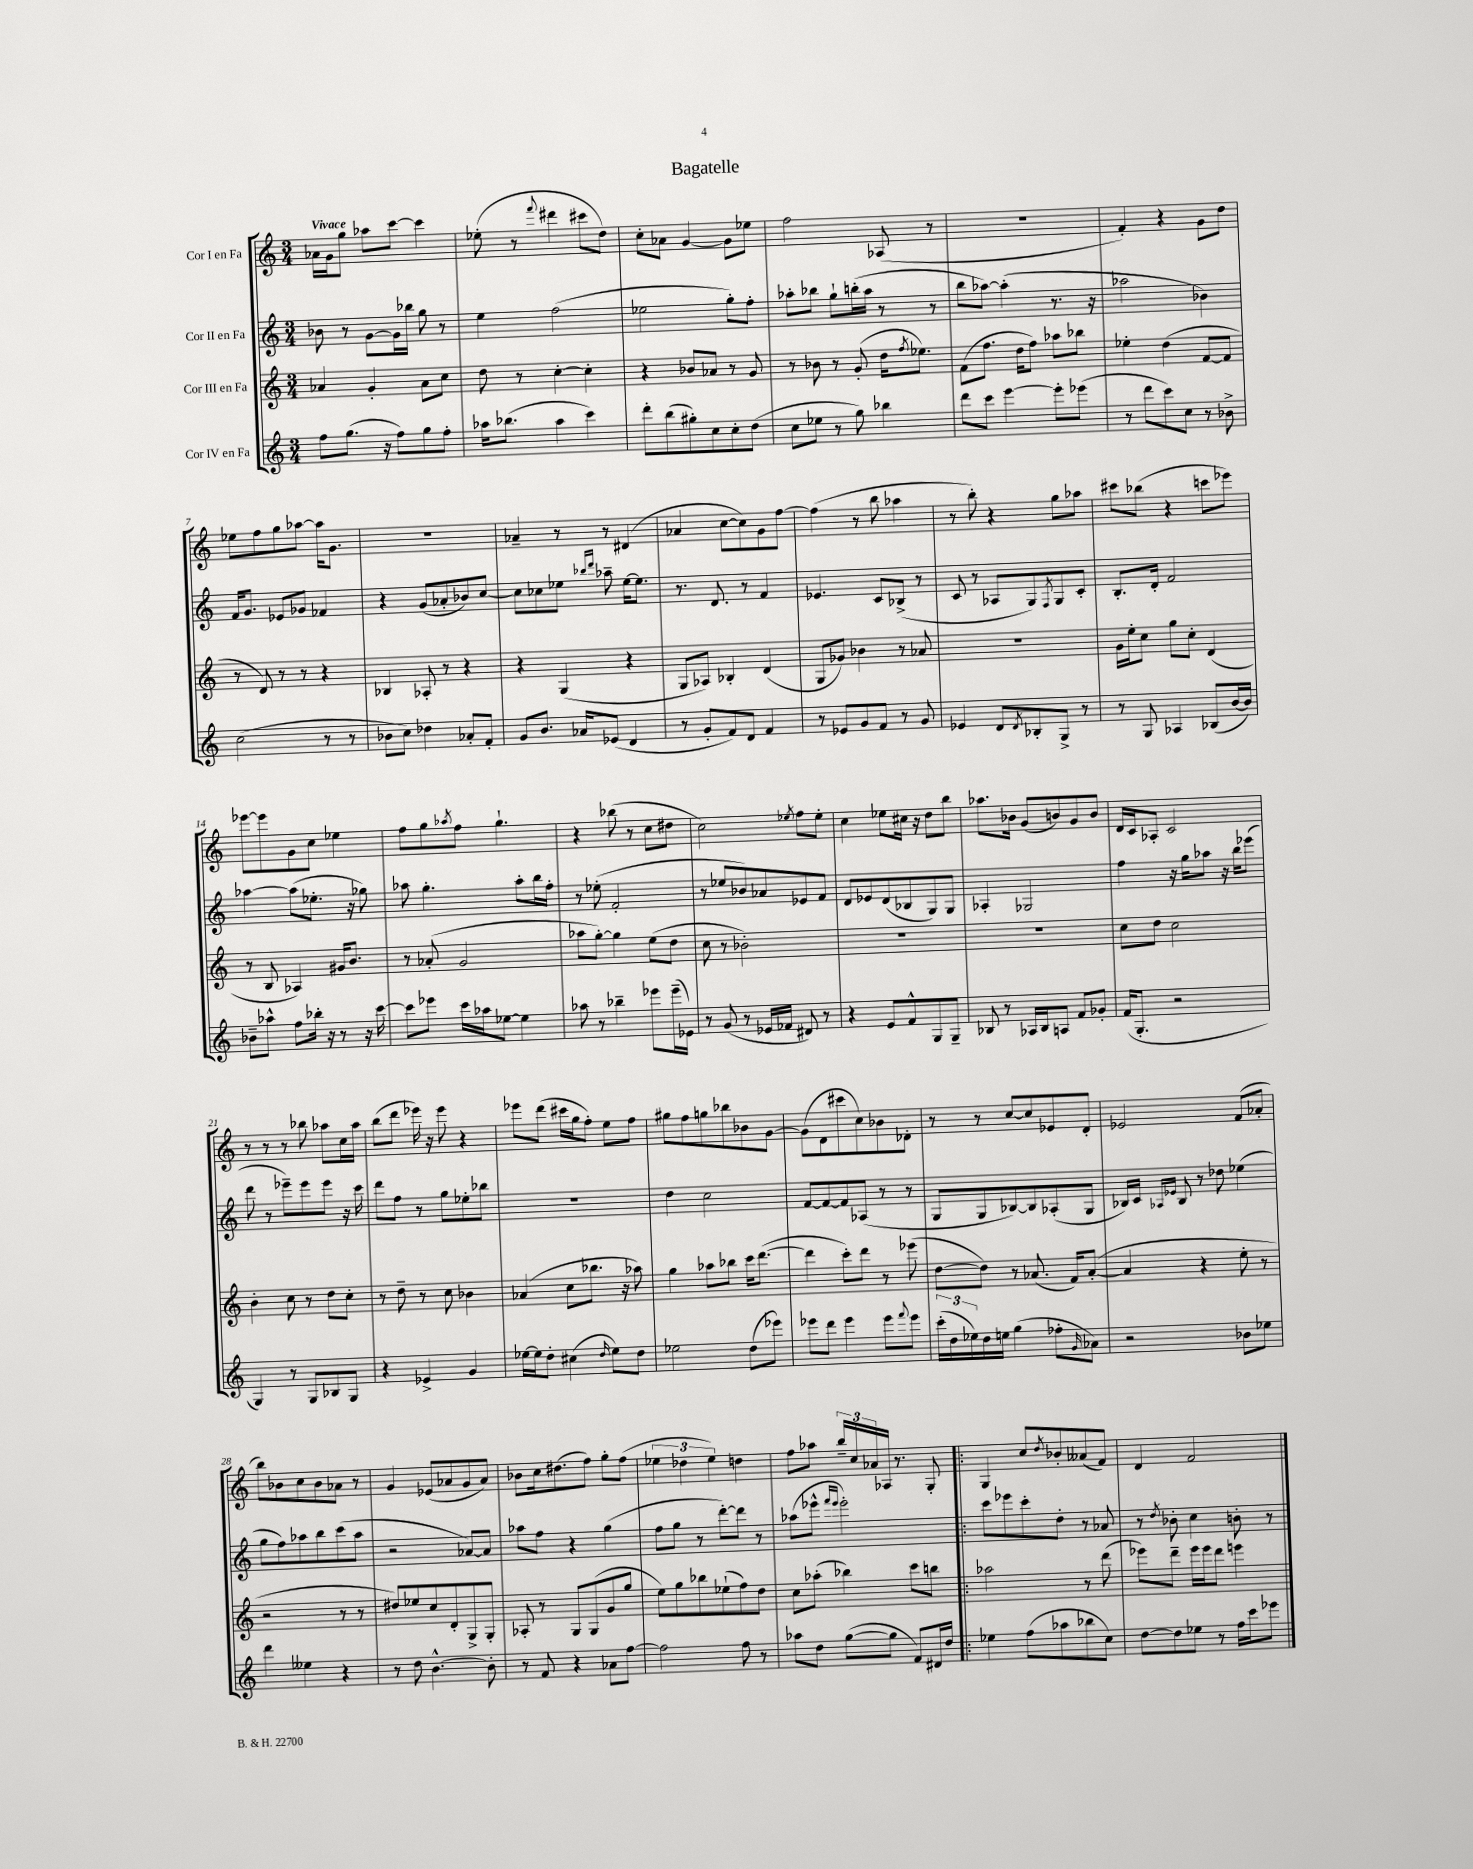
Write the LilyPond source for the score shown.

\header { title = "Bagatelle" }
<<
\new StaffGroup <<
\new Staff = "s0" \with { instrumentName = "Cor I en Fa" } {
    \clef treble \key c \major \numericTimeSignature \time 3/4 \tempo "Vivace"
    aes'16 g'16 g''8 aes''8 c'''8~ c'''4 |
    ees''8-.( r8 \appoggiatura { f'''8 } dis'''4 cis'''8 d''8) |
    c''8-. aes'8 g'4~ g'8 ees''8 |
    f''2 aes8( r8 |
    R2. |
    f'4-.) r4 g'8 d''8 |
    ees''8 f''8 g''8 aes''8~ aes''16 g'8. |
    R2. |
    aes'4-- r8 r8 dis'4( |
    aes'4 c''8~ c''8) g'8 f''8~ |
    f''4( r8 b''8 aes''4 |
    r8 b''8-.) r4 g''8 aes''8 |
    cis'''8 bes''8( r4 c'''8 ees'''8) |
    ees'''8~ ees'''8 g'8 c''8 ees''4 |
    f''8 g''8 \acciaccatura { aes''8 } f''8 g''4.-! |
    r4 bes''8( r8 c''8 dis''8 |
    c''2) \acciaccatura { ees''8 } f''8 ees''8-. |
    c''4 ees''8 cis''16 r16 d''8 b''8 |
    aes''8. bes'16 g'8( b'8) g'8 b'8 |
    d'16 c'16 aes8-. c'2 |
    r8 r8 r8 bes''8 aes''8 c''16 aes''16 |
    b''8( d'''8 ees'''16) r16 ees'''8 r4 |
    ees'''8 d'''8( cis'''16 g''16 f''8-.) e''8 f''8 |
    gis''8 f''8 g''8 bes''8 bes'8 g'8~ |
    g'8( d'8 cis'''8 c''8) bes'8 des'8-. |
    r8 r8 c''8~ c''8 ees'8 d'8-. |
    ees'2 f'8( aes'8-. |
    b''8) bes'8 c''8 bes'8 aes'8 r8 |
    g'4 ees'8( aes'8 g'8 aes'8) |
    bes'8 c''16 dis''8.( f''8) g''8-. f''8( |
    \tuplet 3/2 { ees''4 des''4 ees''4) } d''4 |
    f''8 aes''8 \tuplet 3/2 { b''16-- c''16 aes'16 } aes16 r8. g8-. |
    \bar ".|:" g4 c''8 \acciaccatura { d''8 } bes'8-. aeses'8( f'8) |
    d'4 f'2 \bar "|." |
}
\new Staff = "s1" \with { instrumentName = "Cor II en Fa" } {
    \clef treble \key c \major \numericTimeSignature \time 3/4
    bes'8 r8 g'8~ g'16 bes''16 g''8 r8 |
    e''4 f''2( |
    ees''2 g''8-.) f''8-. |
    aes''8-. bes''8 g''8-! b''16-.( aes''16 r8 r8 |
    b''8 aes''8~) aes''4-.( r8. r16 |
    aes''2 bes'4) |
    f'16 g'8. ees'8 ges'8 fes'4 |
    r4 g'8( aes'8-. bes'8) c''8~ |
    c''8 ces''8 ees''8 \grace { bes''16 d'''16 } aes''8-- ees''16~ ees''8. |
    r8. d'8. r8 f'4 |
    ees'4. c'8 bes8->( r8 |
    c'8 r8 aes8 g8) \acciaccatura { f8 } g8 c'8-. |
    b8.-. d'16-. f'2 |
    aes''4~ aes''8( ees''8.-. r16 ges''8) |
    aes''8 g''4.-. aes''8-. b''16 f''16-. |
    r8 ees''8-.( f'2-. |
    r8 ees''8 bes'8) aes'8 ees'8 f'8 |
    d'8 ees'8 d'8( bes8 g8) g8 |
    aes4-. ges2 |
    f''4 r16 g''16 aes''8 r16 b''16 ees'''8( |
    d'''8 r8 ees'''8--) ees'''8 ees'''8 r16 c'''16 |
    d'''8 f''8 r8 g''8 ees''8-. bes''8 |
    R2. |
    d''4 c''2 |
    f'8~ f'8~ f'8 aes8( r8 r8 |
    g8 g8 bes8~) bes8 aes8-.( g8 |
    bes16) c'16 \grace { aes16 ees'16 } bes8 r8 des''8 ees''4( |
    g''8 f''8) aes''8 b''8 c'''8( aes''8 |
    r2 aes'8~) aes'8 |
    aes''8 f''8 r4 g''4( |
    f''8 g''8 r8 d'''8~-.) d'''8 r8 |
    aes''8( ees'''8-^ \grace { f'''16 ees'''16 } ees'''2-.) |
    \bar ".|:" c'''8 ees'''8 c'''8-. d''8-. r8 aes'8 |
    r8 \acciaccatura { d''8 } bes'8-. c''4 b'8-. r8 \bar "|." |
}
\new Staff = "s2" \with { instrumentName = "Cor III en Fa" } {
    \clef treble \key c \major \numericTimeSignature \time 3/4
    aes'4 g'4-. aes'8 c''8 |
    d''8 r8 c''4~-. c''4-. |
    r4 bes'8 aes'8 r8 g'8 |
    r8 bes'8 r8 g'8-.( d''16 \acciaccatura { f''8 } ees''8.) |
    f'8( f''8. d''16 f''8) aes''8 bes''8 |
    ees''4-. d''4( f'8~ f'8 |
    r8 d'8) r8 r8 r4 |
    bes4 aes8-. r8 r4 |
    r4 g4( r4 |
    g8 aes8) bes4-. d'4( |
    g8 ges'8) bes'4 r8 aes'8 |
    R2. |
    g'16 e''16-. c''8 g''8 c''8-. d'4( |
    r8 b8 aes4) gis'16 b'8. |
    r8 aes'8-.( g'2 |
    aes''8 g''8~-.) g''4 e''8( d''8 |
    c''8 r8 bes'2-.) |
    R2. |
    R2. |
    c''8 d''8 c''2 |
    b'4-. c''8 r8 d''8 c''8-. |
    r8 d''8-- r8 c''8 bes'4 |
    aes'4( c''8 bes''8. r16 aes''8) |
    g''4 aes''8 bes''8 c'''16 d'''8.~( |
    d'''4 c'''8-.) d'''8 r8 ees'''8( |
    d''8~ d''8) r8 aes'8.( f'16) aes'8~-.( |
    aes'4 r4 e''8-. r8 |
    r2 r8 r8 |
    dis''8) ees''8 c''8 d'8-. g8-> g8-. |
    aes8-. r8 g8 g8( g'8 g''8 |
    e''8) g''8 bes''8 ees''8-!( f''8) d''8 |
    c''8 aes''8-.( bes''4) c'''8 b''8 |
    \bar ".|:" aes''2 r8 d'''8( |
    ees'''8) d'''8-- ees'''16 ees'''16 d'''8 e'''4 \bar "|." |
}
\new Staff = "s3" \with { instrumentName = "Cor IV en Fa" } {
    \clef treble \key c \major \numericTimeSignature \time 3/4
    f''8 g''8.( r16 f''8) g''8 f''8-. |
    aes''16 bes''8.( aes''4 c'''4) |
    d'''8-. b''8( gis''8-.) c''8 c''8-. d''8( |
    c''8 ees''8 r8 g''8) bes''4 |
    d'''8 c'''8 e'''4~ e'''8-. ees'''8( |
    r8 d'''8 c'''8) c''8 r8 bes'8-> |
    c''2( r8 r8 |
    bes'8 c''8) des''4 aes'8-. f'8-. |
    g'8 b'8. aes'16 ees'8( d'4 |
    r8 g'8-. f'8) d'8 f'4 |
    r8 ees'8 g'8 f'8 r8 g'8 |
    ees'4 d'8 \acciaccatura { d'8 } bes8-. g8-> r8 |
    r8 g8 aes4 bes8( b'16~ b'16) |
    bes'8-- aes''8-^ f''8 bes''16-. r16 r8 r16 c'''16~ |
    c'''8 ees'''8 c'''16 aes''16 ees''8~ ees''4 |
    aes''8 r8 bes''4-- ees'''8 ees'''16--( ees'16) |
    r8 g'8( r8 ees'16 fes'16 dis'8) r8 |
    r4 e'8 f'8-^ g8 g8-- |
    bes8 r8 aes16 bes16 a8 f'8 ges'8-. |
    f'16( g8.-. r2 |
    g4) r8 g8 bes8 g8 |
    r4 ees'4-> g'4 |
    ees''16~ ees''16 d''8-. cis''4( \grace { d''16 } ees''8) d''8 |
    ees''2 d''8( ees'''8) |
    ees'''8 d'''8 ees'''4 ees'''8 \appoggiatura { f'''8 } ees'''8 |
    \tuplet 3/2 { c'''16-.( d''16 ees''16) } d''16 e''16 g''4( fes''8-. \grace { g'16 } aes'8) |
    r2 bes'8 ees''8 |
    d'''4 eeses''4 r4 |
    r8 d''8 b'4.~-^ b'8-. |
    r8 f'8 r4 aes'8 f''8~ |
    f''2 f''8 r8 |
    aes''8 d''8 g''8~( g''8 f'8) dis'16 d''16 |
    \bar ".|:" ees''4 f''8( aes''8 bes''8 c''8) |
    d''8~ d''8 ees''8 r8 f''16 c'''16 ees'''8 \bar "|." |
}
>>
>>
